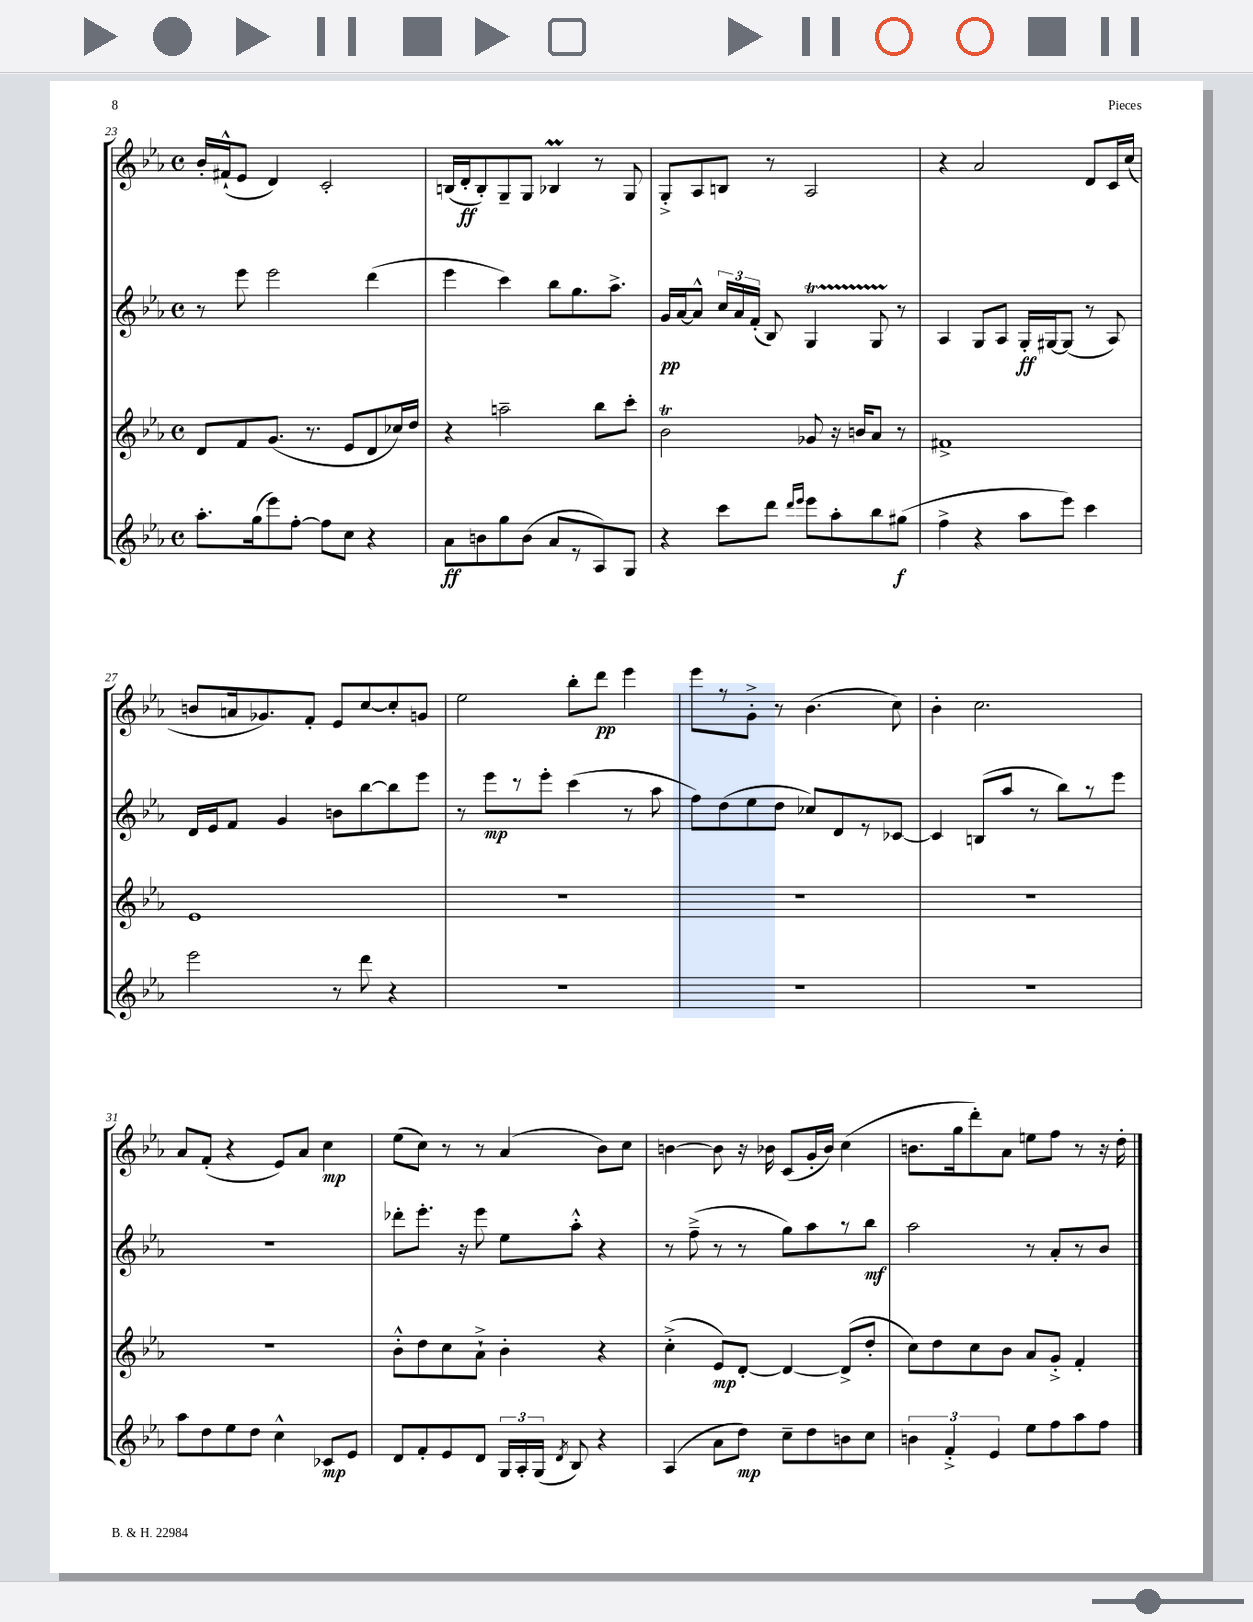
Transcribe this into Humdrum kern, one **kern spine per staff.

**kern	**dynam	**kern	**dynam	**kern	**dynam	**kern	**dynam
*part4	*part4	*part3	*part3	*part2	*part2	*part1	*part1
*staff4	*staff4	*staff3	*staff3	*staff2	*staff2	*staff1	*staff1
*clefG2	*	*clefG2	*	*clefG2	*	*clefG2	*
*k[b-e-a-]	*	*k[b-e-a-]	*	*k[b-e-a-]	*	*k[b-e-a-]	*
*M4/4	*	*M4/4	*	*M4/4	*	*M4/4	*
*met(c)	*	*met(c)	*	*met(c)	*	*met(c)	*
=23	=23	=23	=23	=23	=23	=23	=23
8.aa-'\L	.	8d/L	.	8r	.	16b-'/LL	.
.	.	.	.	.	.	(16f#X`^^/J	.
.	.	8f/	.	8eee-\	.	8e-/J	.
(16gg\k	.	.	.	.	.	.	.
8eee-\)	.	(8.g/J	.	2eee-\	.	4d/)	.
[8ff'\J	.	.	.	.	.	.	.
.	.	8.r	.	.	.	.	.
8ff\L]	.	.	.	.	.	2c'/	.
8cc\J	.	8e-/L	.	.	.	.	.
4r	.	8d/	.	(4ddd\	.	.	.
.	.	16cc-X/L)	.	.	.	.	.
.	.	16dd/JJ	.	.	.	.	.
=24	=24	=24	=24	=24	=24	=24	=24
8a-\L	ff	4r	.	4eee-\	.	(16Bn/LL	.
.	.	.	.	.	.	16d'/J	ff
8bn\	.	.	.	.	.	8B'/)	.
8gg\	.	2aan~\	.	4ccc\)	.	8G~/	.
(8b\J	.	.	.	.	.	8G/J	.
8a-/L	.	.	.	8bb-\L	.	4B-XM/	.
8r	.	.	.	8.gg\	.	.	.
8A-/)	.	8bb-\L	.	.	.	8r	.
.	.	.	.	8.aa-^\J	.	.	.
8G/J	.	8ccc'\J	.	.	.	8G/	.
=25	=25	=25	=25	=25	=25	=25	=25
4r	.	2b-T\	.	16g/LL	pp	8G'^/L	.
.	.	.	.	[16a-/J	.	.	.
.	.	.	.	8a-^^/J]	.	8A-/	.
8ccc\L	.	.	.	24cc/LL	.	8Bn/J	.
.	.	.	.	24a-/	.	.	.
.	.	.	.	(24f'/JJ	.	.	.
8ddd\J	.	.	.	8B-/)	.	8r	.
16qqddd/LL	.	.	.	.	.	.	.
16qqeee-/JJ	.	.	.	.	.	.	.
8eee-\L	.	8g-X/	.	4Gt/	.	2A-/	.
8aa-'\	.	16r	.	.	.	.	.
.	.	16bn/KL	.	.	.	.	.
8bb-\	.	8a-/J	.	8GTTT/	.	.	.
(8gg#X\J	f	8r	.	8r	.	.	.
=26	=26	=26	=26	=26	=26	=26	=26
4ff^\	.	1f#X^	.	4A-/	.	4r	.
4r	.	.	.	8G/L	.	2a-/	.
.	.	.	.	8A-/J	.	.	.
8aa-\L	.	.	.	16G'/LL	ff	.	.
.	.	.	.	[16G#X/J	.	.	.
8eee-\J)	.	.	.	(8G#/J]	.	.	.
4ccc\	.	.	.	8r	.	8d/L	.
.	.	.	.	8A-/)	.	16c/L	.
.	.	.	.	.	.	(16cc/JJ	.
!!LO:LB:g=z
=27	=27	=27	=27	=27	=27	=27	=27
2eee-\	.	1e-	.	16d/LL	.	8bn/L	.
.	.	.	.	16e-/J	.	.	.
.	.	.	.	8f/J	.	16an/k	.
.	.	.	.	.	.	8.g-X/)	.
.	.	.	.	4g/	.	.	.
.	.	.	.	.	.	8f'/J	.
8r	.	.	.	8bn\L	.	8e-/L	.
8ddd\	.	.	.	[8bb-\	.	[8cc/	.
4r	.	.	.	8bb-\]	.	8cc'/]	.
.	.	.	.	8eee-\J	.	8gn/J	.
=28	=28	=28	=28	=28	=28	=28	=28
1r	.	1r	.	8r	.	2ee-\	.
.	.	.	.	8eee-\L	mp	.	.
.	.	.	.	8r	.	.	.
.	.	.	.	8eee-'\J	.	.	.
.	.	.	.	(4ccc\	.	8bb-'\L	.
.	.	.	.	.	.	8ddd\J	pp
.	.	.	.	8r	.	4eee-\	.
.	.	.	.	8aa-\	.	.	.
=29	=29	=29	=29	=29	=29	=29	=29
1r	.	1r	.	8ff\L)	.	8eee-\L	.
.	.	.	.	(8dd\	.	8r	.
.	.	.	.	8ee-\	.	8g'^\J	.
.	.	.	.	8dd\J	.	8r	.
.	.	.	.	8cc-X/L)	.	(4.b-\	.
.	.	.	.	8d/	.	.	.
.	.	.	.	8r	.	.	.
.	.	.	.	[8c-X/J	.	8cc\)	.
=30	=30	=30	=30	=30	=30	=30	=30
1r	.	1r	.	4c-/]	.	4b-'\	.
.	.	.	.	(8Bn/L	.	2.cc\	.
.	.	.	.	8aa-/J	.	.	.
.	.	.	.	8r	.	.	.
.	.	.	.	8bb-\L)	.	.	.
.	.	.	.	8r	.	.	.
.	.	.	.	8eee-\J	.	.	.
!!LO:LB:g=z
=31	=31	=31	=31	=31	=31	=31	=31
8aa-\L	.	1r	.	1r	.	8a-/L	.
8dd\	.	.	.	.	.	(8f'/J	.
8ee-\	.	.	.	.	.	4r	.
8dd\J	.	.	.	.	.	.	.
4cc^^\	.	.	.	.	.	8e-/L)	.
.	.	.	.	.	.	8a-/J	.
8c-X/L	mp	.	.	.	.	4cc\	mp
8e-/J	.	.	.	.	.	.	.
=32	=32	=32	=32	=32	=32	=32	=32
8d/L	.	8b-'^^\L	.	8ddd-X'\L	.	(8ee-\L	.
8f'/	.	8dd\	.	8.eee-'\J	.	8cc\J)	.
8e-/	.	8cc\	.	.	.	8r	.
.	.	.	.	16r	.	.	.
8d/J	.	8a-`^\J	.	8eee-\	.	8r	.
24G/LL	.	4b-'\	.	8ee-\L	.	(4a-/	.
24A-'/	.	.	.	.	.	.	.
(24G/JJ	.	.	.	.	.	.	.
8qd/	.	.	.	.	.	.	.
8B-/)	.	.	.	8aa-'^^\J	.	.	.
4r	.	4r	.	4r	.	8b-\L)	.
.	.	.	.	.	.	8cc\J	.
=33	=33	=33	=33	=33	=33	=33	=33
(4A-/	.	(4cc'^\	.	8r	.	[4bn\	.
.	.	.	.	(8ff~^\	.	.	.
8a-\L	.	8e-/L)	mp	8r	.	8b\]	.
8dd\J)	mp	[8d'/J	.	8r	.	16r	.
.	.	.	.	.	.	16b-X\	.
8cc~\L	.	4d/_	.	8gg\L)	.	(8c/L	.
8dd\	.	.	.	8aa-\	.	16g'/L	.
.	.	.	.	.	.	16b-/JJ)	.
8bn\	.	(8d^/L]	.	8r	.	(4cc\	.
8cc\J	.	8dd'/J	.	8bb-\J	mf	.	.
=34	=34	=34	=34	=34	=34	=34	=34
6bn\	.	8cc\L)	.	2aa-\	.	8.bn\L	.
.	.	8dd\	.	.	.	.	.
6f'^/	.	.	.	.	.	.	.
.	.	.	.	.	.	16gg\k	.
.	.	8cc\	.	.	.	8ddd'\)	.
6e-/	.	.	.	.	.	.	.
.	.	8b-\J	.	.	.	8a-\J	.
8ee-\L	.	8a-/L	.	8r	.	8een\L	.
8ff\	.	8g'^/J	.	8a-'/L	.	8ff\J	.
8aa-\	.	4f'/	.	8r	.	8r	.
8ff\J	.	.	.	8b-/J	.	16r	.
.	.	.	.	.	.	16dd'\	.
==	==	==	==	==	==	==	==
*-	*-	*-	*-	*-	*-	*-	*-
